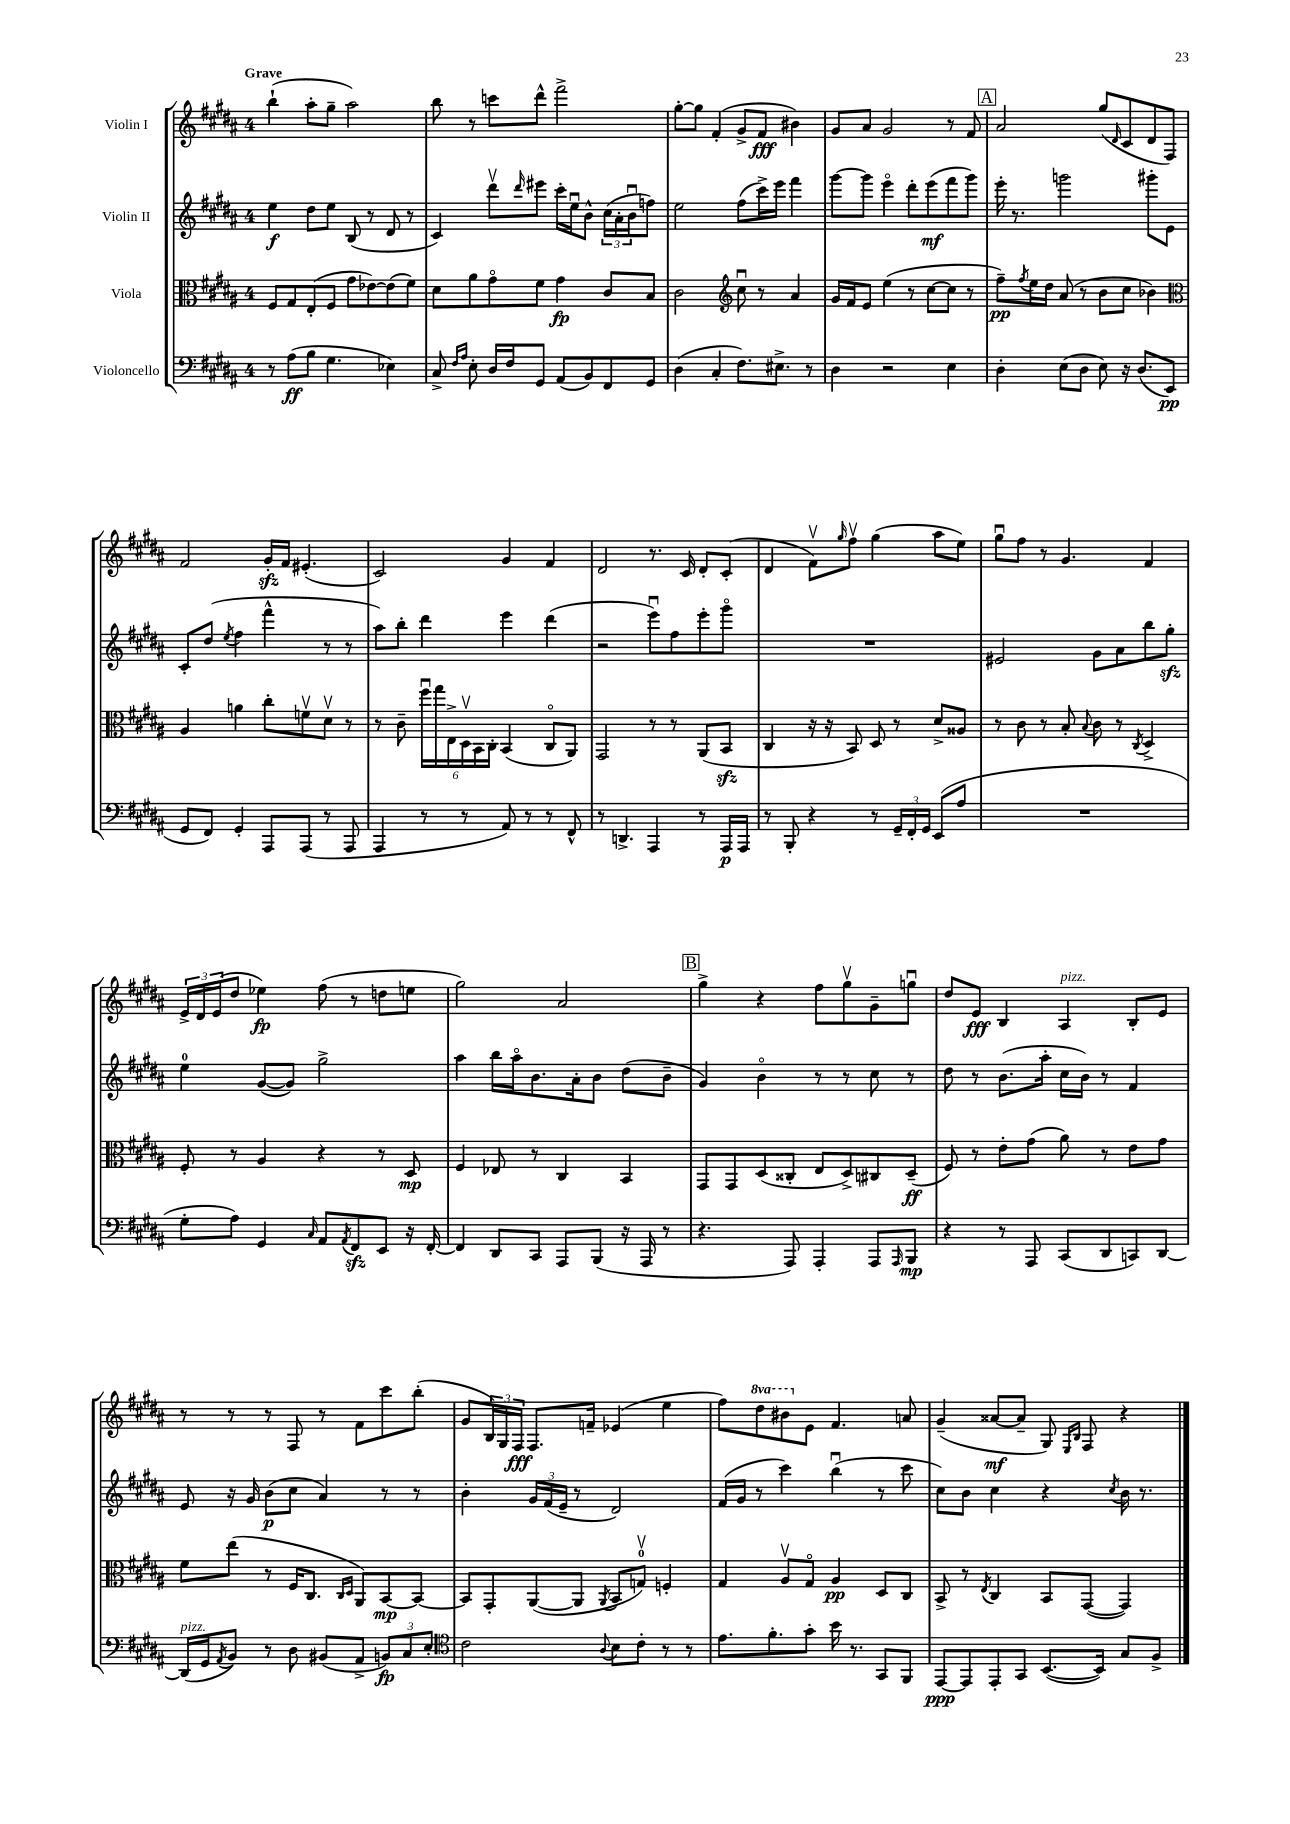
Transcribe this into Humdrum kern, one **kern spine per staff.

**kern	**kern	**kern	**kern
*staff4	*staff3	*staff2	*staff1
*clefF4	*clefC3	*clefG2	*clefG2
*k[f#c#g#d#a#]	*k[f#c#g#d#a#]	*k[f#c#g#d#a#]	*k[f#c#g#d#a#]
*M4/4	*M4/4	*M4/4	*M4/4
8r	8F#/L	4ee\	(4bb`\
(8A#\L	8G#/	.	.
8B\J	(8E'/	8dd#\L	8aa#'\L
4.G#\	8F#/J	8ee\J	8gg#~\J
.	8g#\L	(8B/	2aa#\)
.	[8e-\)	8r	.
4E-\)	(8e-\]	8d#/	.
.	8f#\J)	8r	.
=	=	=	=
8C#^/	8d#\L	4c#/)	8bb\
16qqF#/LL	.	.	.
16qqA#/JJ	.	.	.
8E'\	8a#\	.	8r
16D#/LL	8g#o\	8ddd#v\L	8ccc\L
16F#/J	.	.	.
.	.	16qqddd#/	.
8GG#/J	8f#\J	8eee#\J	8ddd#^^\J
(8AA#/L	4g#\	16ccc#'\LL	2fff#^\
.	.	16eeu\J	.
8BB/)	.	8b^^\J	.
8FF#/	8c#/L	(24cc#\LL	.
.	.	24a#'\	.
.	.	24bu\J	.
8GG#/J	8B/J	8ff\J)	.
=	=	=	=
(4D#\	2c#\	2ee\	[8gg#'\L
.	.	.	8gg#\]J
4C#'/	.	.	(4f#'/
*	*clefG2	*	*
8.F#\L)	8cc#u\	(8ff#\L	8g#^/L
.	8r	16ccc#^\L)	8f#/J
8.E#^\J	.	16eee\JJ	.
.	4a#/	4fff#\	4b#\)
8r	.	.	.
=	=	=	=
4D#\	16g#/LL	[8ggg#\L	8g#/L
.	16f#/J	.	.
.	8e/J	8ggg#\]J	8a#/J
2r	(4ee\	4eeeo\	2g#/
.	8r	8ddd#'\L	.
.	[8cc#\L	(8eee\	.
4E\	8cc#\]J	8fff#\	8r
.	8r	8ggg#\J)	8f#/
=	=	=	=
4D#'\	8ff#~\L)	16eee'\	2a#/
.	.	8.r	.
.	8qff#/	.	.
.	16ee\L	.	.
.	16dd#\JJ	.	.
(8E\L	(8a#/	2ggg\	.
8D#\J	8r	.	.
8E\)	8b\L	.	(8gg#/L
.	.	.	16qqd#/
16r	8cc#\J	.	8c#/
(8.D#/L	.	.	.
.	4b-\)	8ggg#'\L	8d#/
8EE/J	.	8e\J	8F#/J)
=	=	=	=
*	*clefC3	*	*
8GG#/L	4A#/	8c#'/L	2f#/
8FF#/J)	.	(8dd#/J	.
.	.	8qee/	.
4GG#'/	4a\	4ff#\	.
8AAA#/L	8cc#'\L	4fff#^^\	16g#'/LL
.	.	.	16f#/JJ
(8AAA#/J	8fv\	.	(4.e#'/
8r	8d#v\J	8r	.
8AAA#/	8r	8r	.
=	=	=	=
4AAA#/	8r	8aa#\L)	2c#/)
.	8c#~\	8bb'\J	.
8r	24ff#u\LL	4ddd#\	.
.	24gg#\	.	.
.	24E^\	.	.
8r	24D#v\	.	.
.	24BB\	.	.
.	24C#'\JJ	.	.
8AA#/)	(4BB/	4eee\	4g#/
8r	.	.	.
8r	8C#o/L	(4ddd#\	4f#/
8FF#^^/	8AA#/J)	.	.
=	=	=	=
8r	2GG#/	2r	2d#/
4.DD^/	.	.	.
4AAA#/	8r	8eeeu\L)	8.r
.	8r	8ff#\	.
.	.	.	16c#/
8r	(8AA#/L	8eee'\	8d#'/L
16AAA#/LL	8BB/J	8ggg#o\J	(8c#'/J
16AAA#/JJ	.	.	.
=	=	=	=
8r	4C#/	1r	4d#/
8BBB'/	.	.	.
4r	16r	.	8f#v\L)
.	16r	.	.
.	.	.	16qqgg#/
.	8BB/)	.	8ff#v\J
8r	8D#/	.	(4gg#\
24GG#~/LL	8r	.	.
24FF#'/	.	.	.
24GG#/JJ	.	.	.
(8EE/L	8d#^/L	.	8aa#\L
8A#/J	8A##/J	.	8ee\J)
=	=	=	=
1r	8r	2e#/	8gg#u\L
.	8c#\	.	8ff#\J
.	8r	.	8r
.	8B'/	.	4.g#/
.	8qqB/	.	.
.	8c#\	8g#\L	.
.	8r	8a#\	.
.	8qC#/	.	.
.	4D#^/	8bb\	4f#/
.	.	8gg#'\J	.
=	=	=	=
8G#'\L	8F#'/	4ee\	24e^/LL
.	.	.	24d#/
.	.	.	(24e/J
8A#\J)	8r	.	8dd#/J
4GG#/	4A#/	([8g#/L	4ee-\)
.	.	8g#/]J)	.
16qqC#/	.	.	.
8AA#/L	4r	2gg#^\	(8ff#\
8qAA#/	.	.	.
8FF#/	.	.	8r
8EE/J	8r	.	8dd\L
16r	8D#/	.	8ee\J
[16FF#'/	.	.	.
=	=	=	=
4FF#/]	4F#/	4aa#\	2gg#\)
8DD#/L	8E-/	16bb\LL	.
.	.	16aa#o\J	.
8CC#/J	8r	8.b\	.
8AAA#/L	4C#/	.	2a#/
.	.	16a#'\k	.
(8BBB/J	.	8b\J	.
16r	4BB/	(8dd#\L	.
16AAA#/	.	.	.
8r	.	8b~\J	.
=	=	=	=
4.r	8GG#/L	4g#/)	4gg#^\
.	8GG#/	.	.
.	(8D#/	4bo\	4r
8AAA#/)	8C##'/J	.	.
4AAA#'/	8E/L	8r	8ff#\L
.	8D#^/)	8r	8gg#v\
8AAA#/L	8C#/	8cc#\	8g#~\
16qqAAA#/	.	.	.
8BBB/J	(8D#~/J	8r	8ggu\J
=	=	=	=
4r	8F#/)	8dd#\	8dd#/L
.	8r	8r	8e/J
8r	8e'\L	(8.b\L	4B/
8AAA#/	(8g#\J	.	.
.	.	16aa#'\Jk	.
(8CC#/L	8a#\)	16cc#\LL	4A#/
.	.	16b\JJ)	.
8DD#/	8r	8r	.
8CC/)	8e\L	4f#/	8B'/L
[8DD#/J	8g#\J	.	8e/J
=	=	=	=
(16DD#/]LL	8f#\L	8e/	8r
16GG#/J	.	.	.
8qAA#/	.	.	.
8BB/J)	(8ee\J	16r	8r
.	.	16g#/	.
8r	8r	(8b\L	8r
8D#\	16F#/LK	8cc#\J	8F#/
.	8.C#/J	.	.
(8BB#/L	.	4a#/)	8r
.	16qqC#/LL	.	.
.	16qqD#/JJ	.	.
8AA#^/J	8AA#/L)	.	8f#\L
12BB/L)	[8BB/	8r	8ccc#\
12C#/	.	.	.
.	8BB/_J	8r	(8bb'\J
12E'/J	.	.	.
=	=	=	=
*clefC4	*	*	*
2c#\	8BB/]L	4b'\	8g#/L
.	8GG#'/	.	24B/L)
.	.	.	24G#/
.	.	.	24F#/JJ
.	([8AA#/	24g#/LL	8.F#/L
.	.	(24f#/	.
.	.	24e~/JJ	.
.	8AA#/]J	8r	.
.	.	.	16f~/Jk
8qqA#/	8qAA#/	.	.
8B\L	8BB/L	2d#/)	(4e-/
8c#'\J	8Gv/J)	.	.
8r	4F'/	.	4ee\
8r	.	.	.
=	=	=	=
8.e\L	4G#/	(16f#/LL	8ff#\L)
.	.	16g#/JJ	.
.	.	8r	8ddd#\
8.f#'\	.	.	.
.	8A#v/L	4ccc#\)	8bb#\
8g#'\J	8G#o/J	.	8e\J
16b\	4A#/	(4bbu\	4.f#/
8.r	.	.	.
8GG#/L	8D#/L	8r	.
8FF#/J	8C#/J	8ccc#\	8a/
=	=	=	=
[8EE/L	8BB^/	8cc#\L)	(4g#~/
8EE/]	8r	8b\J	.
.	8qE/	.	.
8EE'/	4C#/	4cc#\	[8a##/L
8GG#/J	.	.	8a##~/]J
([8.BB/L	8BB/L	4r	8G#/)
.	.	.	16qqE/LL
.	.	.	16qqB/JJ
.	([8GG#/J	.	8F#/
16BB/]Jk)	.	.	.
.	.	8qcc#/	.
8G#/L	4GG#/])	16b\	4r
.	.	8.r	.
8F#^/J	.	.	.
==	==	==	==
*-	*-	*-	*-
